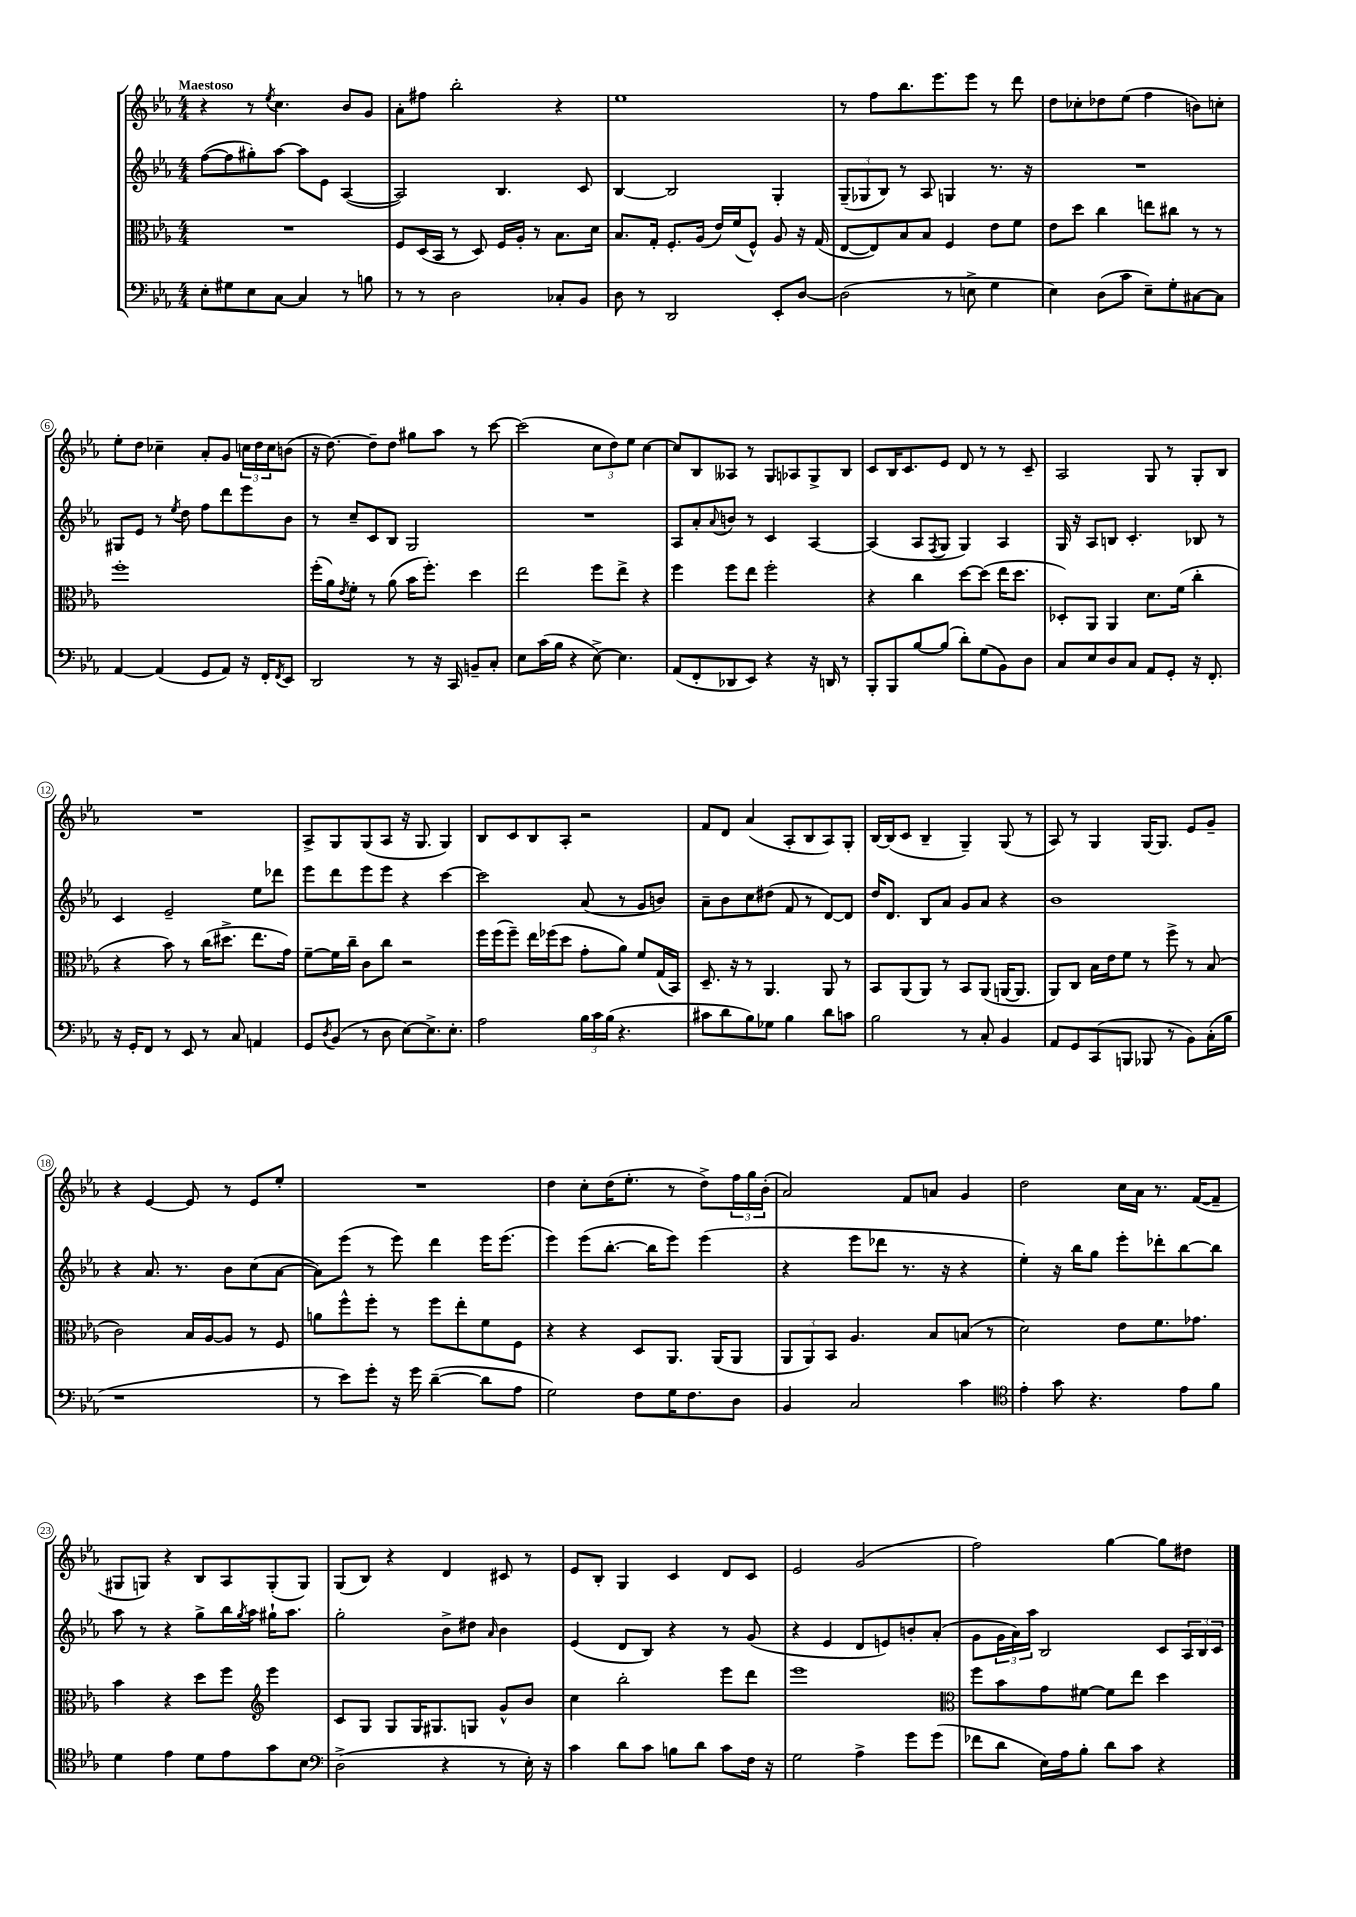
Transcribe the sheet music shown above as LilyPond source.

<<
\new StaffGroup <<
\new Staff = "s0" {
    \clef treble \key ees \major \numericTimeSignature \time 4/4 \tempo "Maestoso"
    r4 r8 \acciaccatura { ees''8 } c''4. bes'8 g'8 |
    aes'8-. fis''8 bes''2-. r4 |
    ees''1 |
    r8 f''8 bes''8. ees'''8. ees'''8 r8 d'''8 |
    d''8 ces''8-. des''8 ees''8( f''4 b'8) c''8-. |
    ees''8-. d''8 ces''4-- aes'8-. g'8 \tuplet 3/2 { c''16 d''16 c''16 } b'8( |
    r16 d''8.~) d''8-- d''8 gis''8 aes''8 r8 c'''8~ |
    c'''2( \tuplet 3/2 { c''8 d''8) ees''8 } c''4~ |
    c''8 bes8 aeses8 r8 g8 aes8 g8-> bes8 |
    c'8 bes16 c'8. ees'8 d'8 r8 r8 c'8-- |
    aes2 g8 r8 g8-. bes8 |
    R1 |
    aes8-> g8 g8( aes8 r16 g8. g4) |
    bes8 c'8 bes8 aes8-. r2 |
    f'8 d'8 aes'4( aes8-. bes8 aes8) g8-. |
    bes16~ bes16( c'8 bes4-- g4--) g8( r8 |
    aes8) r8 g4 g16~ g8. ees'8 g'8-- |
    r4 ees'4~ ees'8 r8 ees'8 ees''8-. |
    R1 |
    d''4 c''8-. d''16( ees''8.-. r8 d''8->) \tuplet 3/2 { f''16 g''16 bes'16-.( } |
    aes'2) f'8 a'8 g'4 |
    d''2 c''16 aes'16 r8. f'16~( f'8-- |
    gis8 g8) r4 bes8 aes8 g8-.( g8) |
    g8( bes8) r4 d'4 cis'8 r8 |
    ees'8 bes8-. g4 c'4 d'8 c'8 |
    ees'2 g'2( |
    f''2) g''4~ g''8 dis''8 \bar "|." |
}
\new Staff = "s1" {
    \clef treble \key ees \major \numericTimeSignature \time 4/4
    f''8~( f''8 gis''8-.) aes''8~ aes''8 ees'8 aes4~( |
    aes2) bes4. c'8 |
    bes4~ bes2 g4-. |
    \tuplet 3/2 { g8--( ges8 bes8) } r8 aes8 g4 r8. r16 |
    R1 |
    gis8 ees'8 r8 \acciaccatura { ees''8 } d''8 f''8 d'''8 ees'''8 bes'8 |
    r8 c''8-- c'8 bes8 g2 |
    R1 |
    aes8 aes'8-. \appoggiatura { aes'8 } b'8 r8 c'4 aes4~ |
    aes4( aes8 \acciaccatura { f8 } g8 g4) aes4 |
    g16 r16 aes8 b8 c'4.-. bes8 r8 |
    c'4 ees'2-- ees''8 des'''8 |
    ees'''8 d'''8 ees'''8 ees'''8 r4 c'''4~ |
    c'''2 aes'8( r8 g'8 b'8) |
    aes'8-- bes'8 c''8 dis''8( f'8 r8 d'8~) d'8 |
    d''16 d'8. bes8 aes'8 g'8 aes'8 r4 |
    bes'1 |
    r4 aes'8. r8. bes'8 c''8( aes'8~ |
    aes'8) ees'''8( r8 ees'''8) d'''4 ees'''16 ees'''8.( |
    ees'''4) ees'''8( bes''8.~-. bes''16 ees'''8) ees'''4( |
    r4 ees'''8 des'''8 r8. r16 r4 |
    ees''4-.) r16 bes''16 g''8 ees'''8-. des'''8-. bes''8~ bes''8 |
    aes''8 r8 r4 g''8-> bes''16 \acciaccatura { g''8 } aes''16 gis''16-! aes''8. |
    g''2-. bes'8-> dis''8 \grace { aes'16 } bes'4 |
    ees'4( d'8 bes8) r4 r8 g'8( |
    r4 ees'4 d'8 e'8) b'8-. aes'8-.( |
    g'8 \tuplet 3/2 { g'16 aes'16) aes''16 } bes2 c'8 \tuplet 3/2 { aes16 bes16 c'16 } \bar "|." |
}
\new Staff = "s2" {
    \clef alto \key ees \major \numericTimeSignature \time 4/4
    R1 |
    f8 d16( bes,16 r8 d8) f16 aes16-. r8 bes8. d'16 |
    bes8. g16-. f8.-. aes16( ees'16) f'16( f8-^) aes8 r16 g16( |
    ees8~ ees8) bes8 bes8 f4 ees'8 f'8 |
    ees'8 d''8 c''4 e''8 cis''8 r8 r8 |
    f''1-. |
    f''16-.( aes'16) \acciaccatura { ees'8 } f'8-. r8 aes'8( bes'16 f''8.-.) d''4 |
    ees''2 f''8 ees''8-> r4 |
    f''4 f''8 ees''8 f''2-. |
    r4 c''4 d''8~ d''8( ees''16 d''8. |
    des8-.) aes,8 aes,4 d'8. f'16( c''4-. |
    r4 bes'8) r8 c''16( dis''8.-> ees''8. g'16) |
    f'8~-- f'16 c''16-- c'8 c''8 r2 |
    f''16 f''16( f''8--) ees''16 fes''16( d''8 g'8-. aes'8) f'8 g16( bes,16) |
    d8.-- r16 r8 aes,4. aes,8 r8 |
    bes,8 aes,8( aes,8) r8 bes,8 aes,8( a,16~ a,8. |
    aes,8) c8 bes16 ees'16 f'8 r8 f''8-> r8 bes8( |
    c'2) bes16 aes16~ aes8 r8 f8 |
    a'8 f''8-^ f''8-. r8 f''8 ees''8-. f'8 f8 |
    r4 r4 d8 aes,8. aes,16( aes,8 |
    \tuplet 3/2 { aes,8 aes,8) bes,8 } aes4. bes8 b8( r8 |
    d'2) ees'8 f'8. ges'8. |
    bes'4 r4 d''8 f''8 \clef treble ees'''4 |
    c'8 g8 g8 g16 gis8. g8 g'8-^ bes'8 |
    c''4 bes''2-. ees'''8 d'''8 |
    ees'''1 |
    \clef alto f''8 bes'8 g'8 fis'8~ fis'8 ees''8 d''4 \bar "|." |
}
\new Staff = "s3" {
    \clef bass \key ees \major \numericTimeSignature \time 4/4
    ees8-. gis8 ees8 c8~ c4 r8 b8 |
    r8 r8 d2 ces8-. bes,8 |
    d8 r8 d,2 ees,8-. d8~ |
    d2( r8 e8-> g4 |
    ees4) d8( c'8 ees8--) g8-. cis8~ cis8 |
    aes,4~ aes,4( g,8 aes,8) r16 f,16-. \acciaccatura { f,8 } ees,8 |
    d,2 r8 r16 c,16 b,8-- c8-. |
    ees8 c'16( bes16 r4 ees8~->) ees4. |
    aes,8( f,8-. des,8 ees,8) r4 r16 d,16 r8 |
    bes,,8-. bes,,8 bes8~ bes8( d'8-.) g8( bes,8) d8 |
    c8 ees8 d8 c8 aes,8 g,8-. r16 f,8.-. |
    r16 g,16-. f,8 r8 ees,8 r8 c8 a,4 |
    g,8 \acciaccatura { d8 } bes,8( r8 d8 ees8~) ees8.-> ees8.-. |
    aes2 \tuplet 3/2 { bes16 c'16 bes16( } r4. |
    cis'8 d'8 bes8) ges8 bes4 d'8 c'8 |
    bes2 r8 c8-. bes,4 |
    aes,8 g,8 c,8( b,,8 bes,,8 r8 bes,8) c16-.( bes16 |
    r1 |
    r8 ees'8) g'8-. r16 g'16 d'4~--( d'8 aes8 |
    g2) f8 g16 f8. d8 |
    bes,4 c2 c'4 |
    \clef tenor ees'4-. g'8 r4. ees'8 f'8 |
    d'4 ees'4 d'8 ees'8 g'8 bes8 |
    \clef bass d2->( r4 r8 ees16-.) r16 |
    c'4 d'8 c'8 b8 d'8 c'8 f16 r16 |
    g2 aes4-> g'8 g'8( |
    fes'8 d'8 ees16) aes16 bes8-. d'8 c'8 r4 \bar "|." |
}
>>
>>
\layout { \context { \Score \override BarNumber.stencil = #(make-stencil-circler 0.1 0.3 ly:text-interface::print) } }
